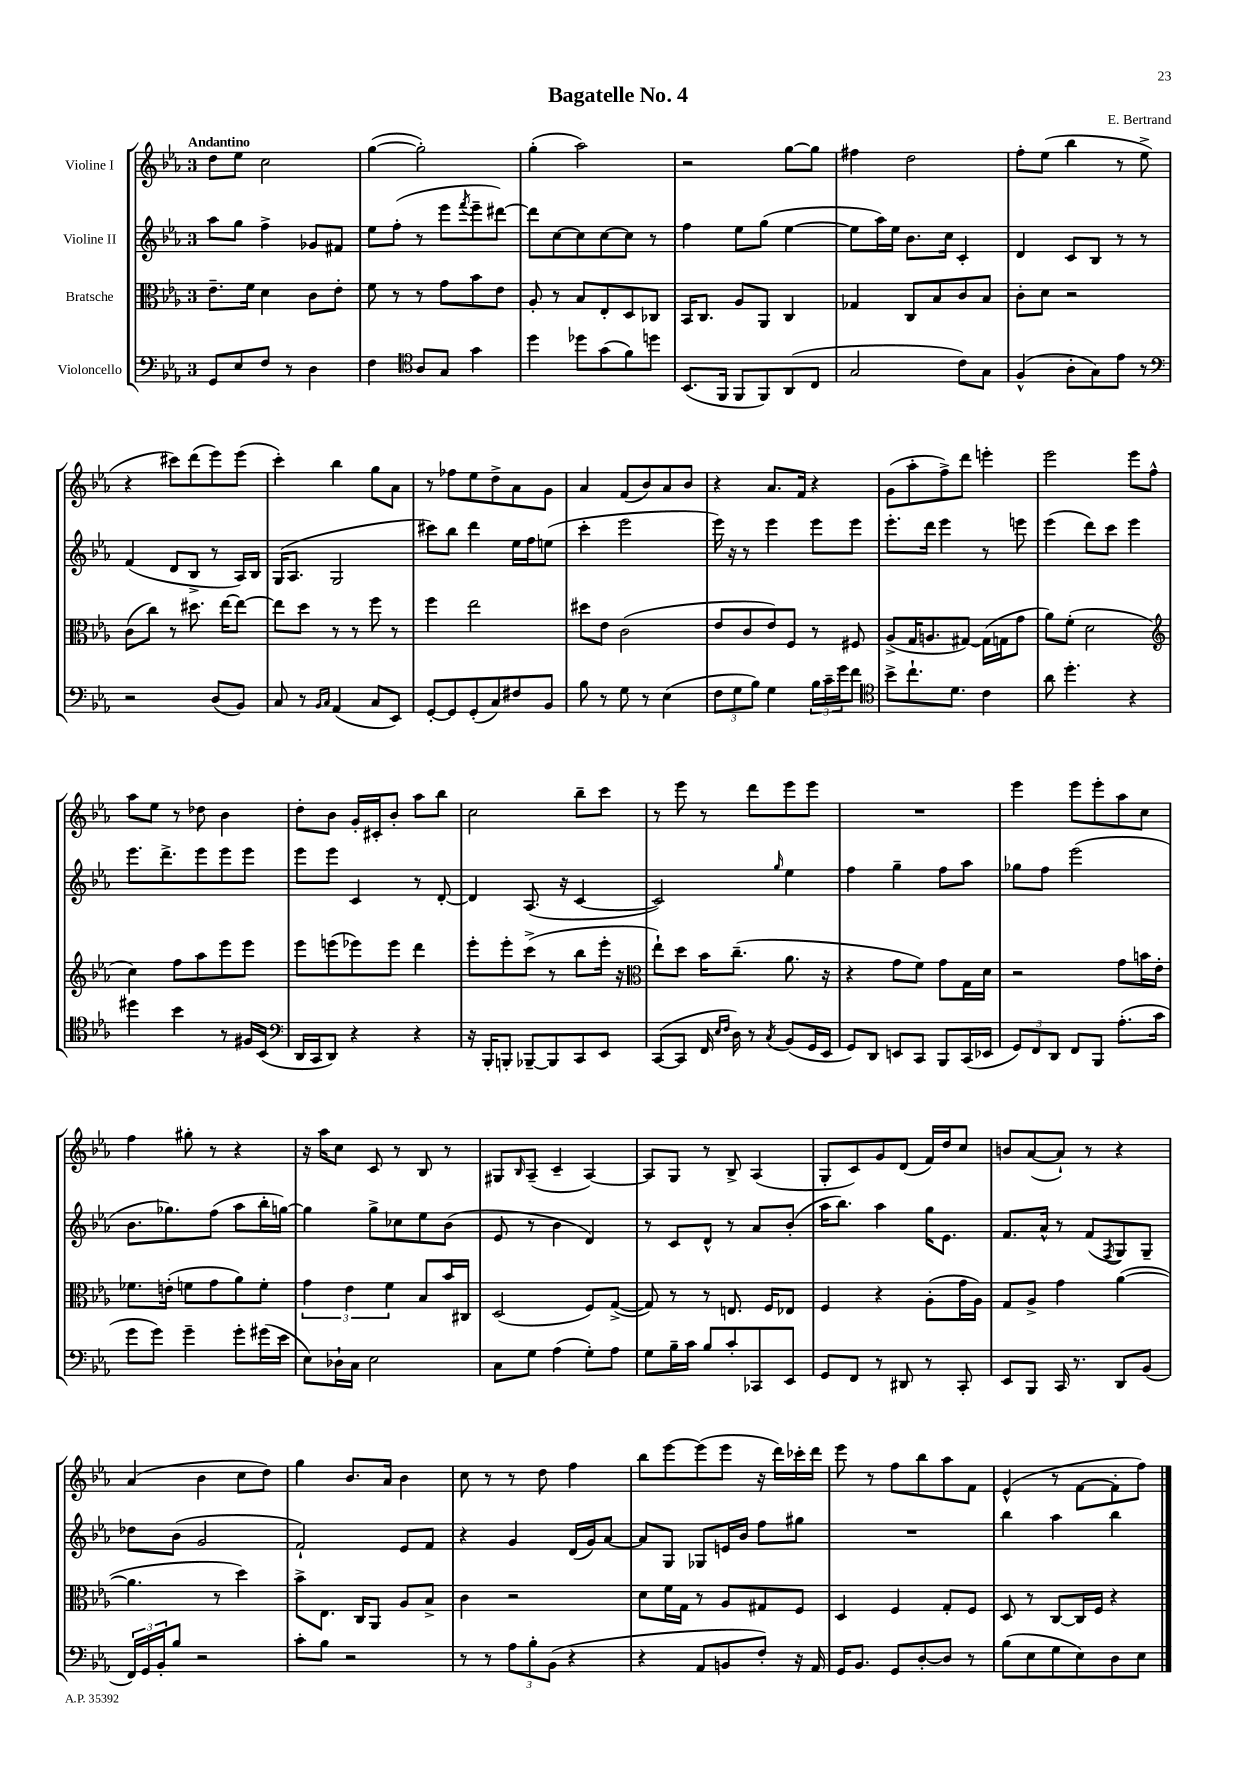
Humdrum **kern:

**kern	**kern	**kern	**kern
*part4	*part3	*part2	*part1
*staff4	*staff3	*staff2	*staff1
*I"Violoncello	*I"Bratsche	*I"Violine II	*I"Violine I
*clefF4	*clefC3	*clefG2	*clefG2
*k[b-e-a-]	*k[b-e-a-]	*k[b-e-a-]	*k[b-e-a-]
*M3/4	*M3/4	*M3/4	*M3/4
=1	=1	=1	=1
!	!	!	!LO:TX:a:B:t=Andantino
8GG/L	8.e-~\L	8aa-\L	8dd\L
8E-/	.	8gg\J	8ee-\J
.	16f\Jk	.	.
8F/J	4d\	4ff^\	2cc\
8r	.	.	.
4D\	8c\L	8g-X/L	.
.	8e-'\J	8f#X/J	.
=2	=2	=2	=2
4F\	8f\	8ee-\L	([4gg\
.	8r	(8ff'\J	.
*clefC4	*	*	*
8A-/L	8r	8r	2gg'\])
8G/J	8g\L	8eee-\L	.
.	.	8qfff/	.
4g\	8b-\	8eee-~\	.
.	8e-\J	[8ddd#X\J)	.
=3	=3	=3	=3
4dd\	8A-'/	8ddd#\L]	(4gg'\
.	8r	[8cc\	.
8dd-X\L	8B-/L	8cc\]	2aa-\)
(8g\	8E-'/	[8cc\	.
8f\)	8D/	8cc\J]	.
8ddn\J	8C-X/J	8r	.
=4	=4	=4	=4
(8.BB-/L	16BB-/KL	4ff\	2r
.	8.C/J	.	.
16FF/Jk	.	.	.
8FF/L	8A-/L	8ee-\L	.
8FF/)	8AA-/J	(8gg\J	.
(8AA-/	4C/	[4ee-\	[8gg\L
8C/J	.	.	8gg\J]
=5	=5	=5	=5
2G/	4G-X/	8ee-\L]	4ff#X\
.	.	16aa-\L)	.
.	.	16ee-\JJ	.
.	8C/L	8.b-\L	2dd\
.	8B-/	.	.
.	.	16cc\Jk	.
8c\L)	8c/	4c'/	.
8G\J	8B-/J	.	.
=6	=6	=6	=6
(4F^^/	8c'\L	4d/	8ff'\L
.	8d\J	.	(8ee-\J
8A-'\L	2r	8c/L	4bb-\
8G\)	.	8B-/J	.
8e-\J	.	8r	8r
8r	.	8r	8ee-^\
!!LO:LB:g=z
=7	=7	=7	=7
*clefF4	*	*	*
2r	(8c\L	(4f/	4r
.	8cc\J)	.	.
.	8r	8d/L	8ccc#X\L)
.	8.dd#X\	8B-^/J	(8ddd\
(8D/L	.	8r	8eee-\)
.	[16ee-\KL	.	.
8BB-/J)	8ee-\J_	16A-/LL)	(8eee-\J
.	.	16B-/JJ	.
=8	=8	=8	=8
8C/	8ee-\L]	(16G/KL	4ccc'\)
.	.	8.A-/J	.
8r	8dd\J	.	.
16qqBB-/LL	.	.	.
16qqC/JJ	.	.	.
(4AA-/	8r	2G/	4bb-\
.	8r	.	.
8C/L	8ff\	.	8gg\L
8EE-/J)	8r	.	8a-\J
=9	=9	=9	=9
[8GG'/L	4ff\	8ccc#X\L)	8r
8GG/]	.	8bb-\J	8ff-X\L
(8GG'/	2ee-\	4ddd\	8ee-\
8C/)	.	.	8dd^\
8F#X/	.	16ee-\LL	8a-\
.	.	16ff\J	.
8BB-/J	.	(8een\J	8g\J
=10	=10	=10	=10
8B-\	8dd#X\L	4ccc'\	4a-/
8r	8e-\J	.	.
8G\	(2c\	2eee-\	(8f/L
8r	.	.	8b-/)
(4E-\	.	.	8a-/
.	.	.	8b-/J
=11	=11	=11	=11
12F\L	8e-/L	16eee-\)	4r
.	.	16r	.
12G\	.	.	.
.	8c/	8r	.
12B-\J)	.	.	.
4G\	8e-/)	4eee-\	8.a-/L
.	8F/J	.	.
.	.	.	16f/Jk
24B-\LL	8r	8eee-\L	4r
24c~\	.	.	.
24g\J	.	.	.
8f\J	8F#X/	8eee-\J	.
=12	=12	=12	=12
*clefC4	*	*	*
8b-^\L	(8A-^/L	8.eee-'\L	(8g\L
8.cc`\	16G/K	.	8aa-'\
.	8.An/	16ddd\Jk	.
.	.	4eee-\	8ff^\)
8.d\J	.	.	.
.	[8G#X/J)	.	8ddd\J
4c\	(16G#\LL]	8r	4eeen'\
.	16Gn\J	.	.
.	8g\J	8eeen\	.
=13	=13	=13	=13
8a-\	8a-\L)	(4eee-\	2eee-\
4.dd'\	(8f'\J	.	.
.	2d\	8ddd\L)	.
.	.	8ccc\J	.
4r	.	4eee-\	8eee-\L
.	.	.	8ff^^\J
!!LO:LB:g=z
=14	=14	=14	=14
*	*clefG2	*	*
4dd#X\	4cc\)	8.eee-\L	8aa-\L
.	.	.	8ee-\J
.	.	8.ddd^\	.
4b-\	8ff\L	.	8r
.	8aa-\	8eee-\	8dd-X\
8r	8eee-\	8eee-\	4b-\
16F#X/LL	8eee-\J	8eee-\J	.
(16BB-/JJ	.	.	.
=15	=15	=15	=15
*clefF4	*	*	*
16DD/LL	8eee-\L	8eee-\L	8dd'\L
16CC/J	.	.	.
8DD/J)	(8eeen\	8eee-\J	8b-\J
4r	8eee-X\)	4c/	16g'/LL
.	.	.	16c#X'/J
.	8eee-\J	.	8b-'/J
4r	4ddd\	8r	8aa-\L
.	.	[8d'/	8bb-\J
=16	=16	=16	=16
16r	8eee-'\L	4d/]	2cc\
16BBB-'/KL	.	.	.
8BBBn'/J	8eee-'\	.	.
[8BBB-X~/L	(8ccc^\J	(8.A-/	.
8BBB-/]	8r	.	.
.	.	16r	.
8CC/	8bb-\L	[4c/	8bb-~\L
8EE-/J	16eee-'\Jk	.	8ccc\J
.	16r	.	.
=17	=17	=17	=17
*	*clefC3	*	*
([8CC/L	8ee-`\L)	2c/])	8r
8CC/J]	8dd\J	.	8eee-\
16FF/	16b-\KL	.	8r
16qqE-/LL	.	.	.
16qqF/JJ	.	.	.
16D\)	(8.cc~\J	.	.
8r	.	.	8ddd\L
8qC/	.	16qqgg/	.
(8BB-/L	8.a-\	4ee-\	8eee-\
16GG/L	.	.	8eee-\J
16EE-/JJ	16r	.	.
=18	=18	=18	=18
8GG/L)	4r	4ff\	2.r
8DD/J	.	.	.
8EEn/L	8g\L	4gg~\	.
8CC/J	8f\J)	.	.
8BBB-/L	8g\L	8ff\L	.
(16CC/L	16G\L	8aa-\J	.
16EE-X/JJ	16d\JJ	.	.
=19	=19	=19	=19
12GG/L)	2r	8gg-X\L	4eee-\
12FF/	.	.	.
.	.	8ff\J	.
12DD/J	.	.	.
8FF/L	.	(2eee-\	8eee-\L
8BBB-/J	.	.	8eee-'\
(8.A-'\L	8g\L	.	8aa-\
.	16bn\L	.	8cc\J
16c\Jk	16e-'\JJ	.	.
!!LO:LB:g=z
=20	=20	=20	=20
8g\L	8.f-X\L	8.b-\L	4ff\
8g\J)	.	.	.
.	(16en'\Jk	8.gg-X\)	.
4g~\	8fn\L	.	8gg#X'\
.	8g\	(8ff\J	8r
8g'\L	8a-\)	8aa-\L	4r
(16g#X\L	8f'\J	16bb-'\L	.
16e-\JJ	.	[16ggn\JJ)	.
=21	=21	=21	=21
8E-\L)	6g\	4gg\]	16r
.	.	.	16aa-\KL
16D-X`\L	.	.	8cc\J
.	6e-\	.	.
16C\JJ	.	.	.
2E-\	.	8gg^\L	8c/
.	6f\	.	.
.	.	8cc-X\	8r
.	8B-/L	8ee-\	8B-/
.	16b-/L	(8b-\J	8r
.	16C#X/JJ	.	.
=22	=22	=22	=22
8C\L	(2D/	8e-/	8G#X/L
.	.	.	16qqB-/
8G\J	.	8r	(8A-~/J
(4A-\	.	4b-\	4c~/
8G'\L)	8F/L)	4d/)	[4A-/)
8A-\J	([8G^/J	.	.
=23	=23	=23	=23
8G\L	8G/])	8r	8A-/L]
16B-~\L	8r	8c/L	8G/J
16c\JJ	.	.	.
8B-/L	8r	8d^^/J	8r
8c'/	8.En/	8r	8B-^/
8CC-X/	.	8a-/L	(4A-/
.	16F/KL	.	.
8EE-/J	8E-X/J	(8b-'/J	.
=24	=24	=24	=24
8GG/L	4F/	16aa-\KL	8G'/L
.	.	8.bb-\J)	.
8FF/J	.	.	8c/)
8r	4r	4aa-\	8g/
8DD#X/	.	.	(8d/J
8r	(8A-'\L	16gg\KL	16f/LL)
.	.	8.e-\J	16dd/J
8CC'/	16g\L	.	8cc/J
.	16A-\JJ)	.	.
=25	=25	=25	=25
8EE-/L	8G/L	8.f/L	8bn/L
8BBB-/J	8A-^/J	.	([8a-/
.	.	16a-^^/Jk	.
16CC/	4g\	8r	8a-`/J])
8.r	.	.	.
.	.	(8f/L	8r
.	.	8qF/	.
8DD/L	([4a-\	8G/)	4r
(8BB-/J	.	8G~/J	.
!!LO:LB:g=z
=26	=26	=26	=26
24FF/LL)	4.a-\]	8dd-X\L	(4a-/
24GG/	.	.	.
24BB-'/J	.	.	.
8B-/J	.	(8b-\J	.
2r	.	2g/	4b-\
.	8r	.	.
.	4dd\)	.	8cc\L
.	.	.	8dd\J)
=27	=27	=27	=27
8c'\L	8b-^\L	2f`/)	4gg\
8B-\J	8.E-\J	.	.
2r	.	.	8.b-/L
.	16C/KL	.	.
.	8AA-/J	.	.
.	.	.	16a-/Jk
.	8A-/L	8e-/L	4b-\
.	8B-^/J	8f/J	.
=28	=28	=28	=28
8r	4c\	4r	8cc\
8r	.	.	8r
12A-\L	2r	4g/	8r
12B-'\	.	.	.
.	.	.	8dd\
(12BB-\J	.	.	.
4r	.	(16d/LL	4ff\
.	.	16g/J)	.
.	.	[8a-/J	.
=29	=29	=29	=29
4r	8d\L	8a-/L]	8bb-\L
.	16f\L	8G/J	[8eee-\
.	16G\JJ	.	.
8AA-/L	8r	8G-X/L	(8eee-\]
8BBn/	8A-/L	16en/L	8eee-\J
.	.	16b-/JJ	.
8F'/J)	8G#X/	8ff\L	16r
.	.	.	16ddd\LL)
16r	8F/J	8gg#X\J	16ccc-X'\
16AA-/	.	.	16ddd\JJ
=30	=30	=30	=30
16GG/KL	4D/	2.r	8eee-\
8.BB-/J	.	.	.
.	.	.	8r
8GG/L	4F/	.	8ff\L
[8D'/	.	.	8bb-\
8D/J]	8G'/L	.	8aa-\
8r	8F/J	.	8f\J
=31	=31	=31	=31
(8B-\L	8D/	4bb-\	(4e-^^/
8E-\	8r	.	.
8G\	[8C/L	4aa-\	8r
8E-\)	16C/L]	.	[8f\L
.	16F/JJ	.	.
8D\	4r	4bb-\	8f'\]
8E-\J	.	.	8ff\J)
==	==	==	==
*-	*-	*-	*-
